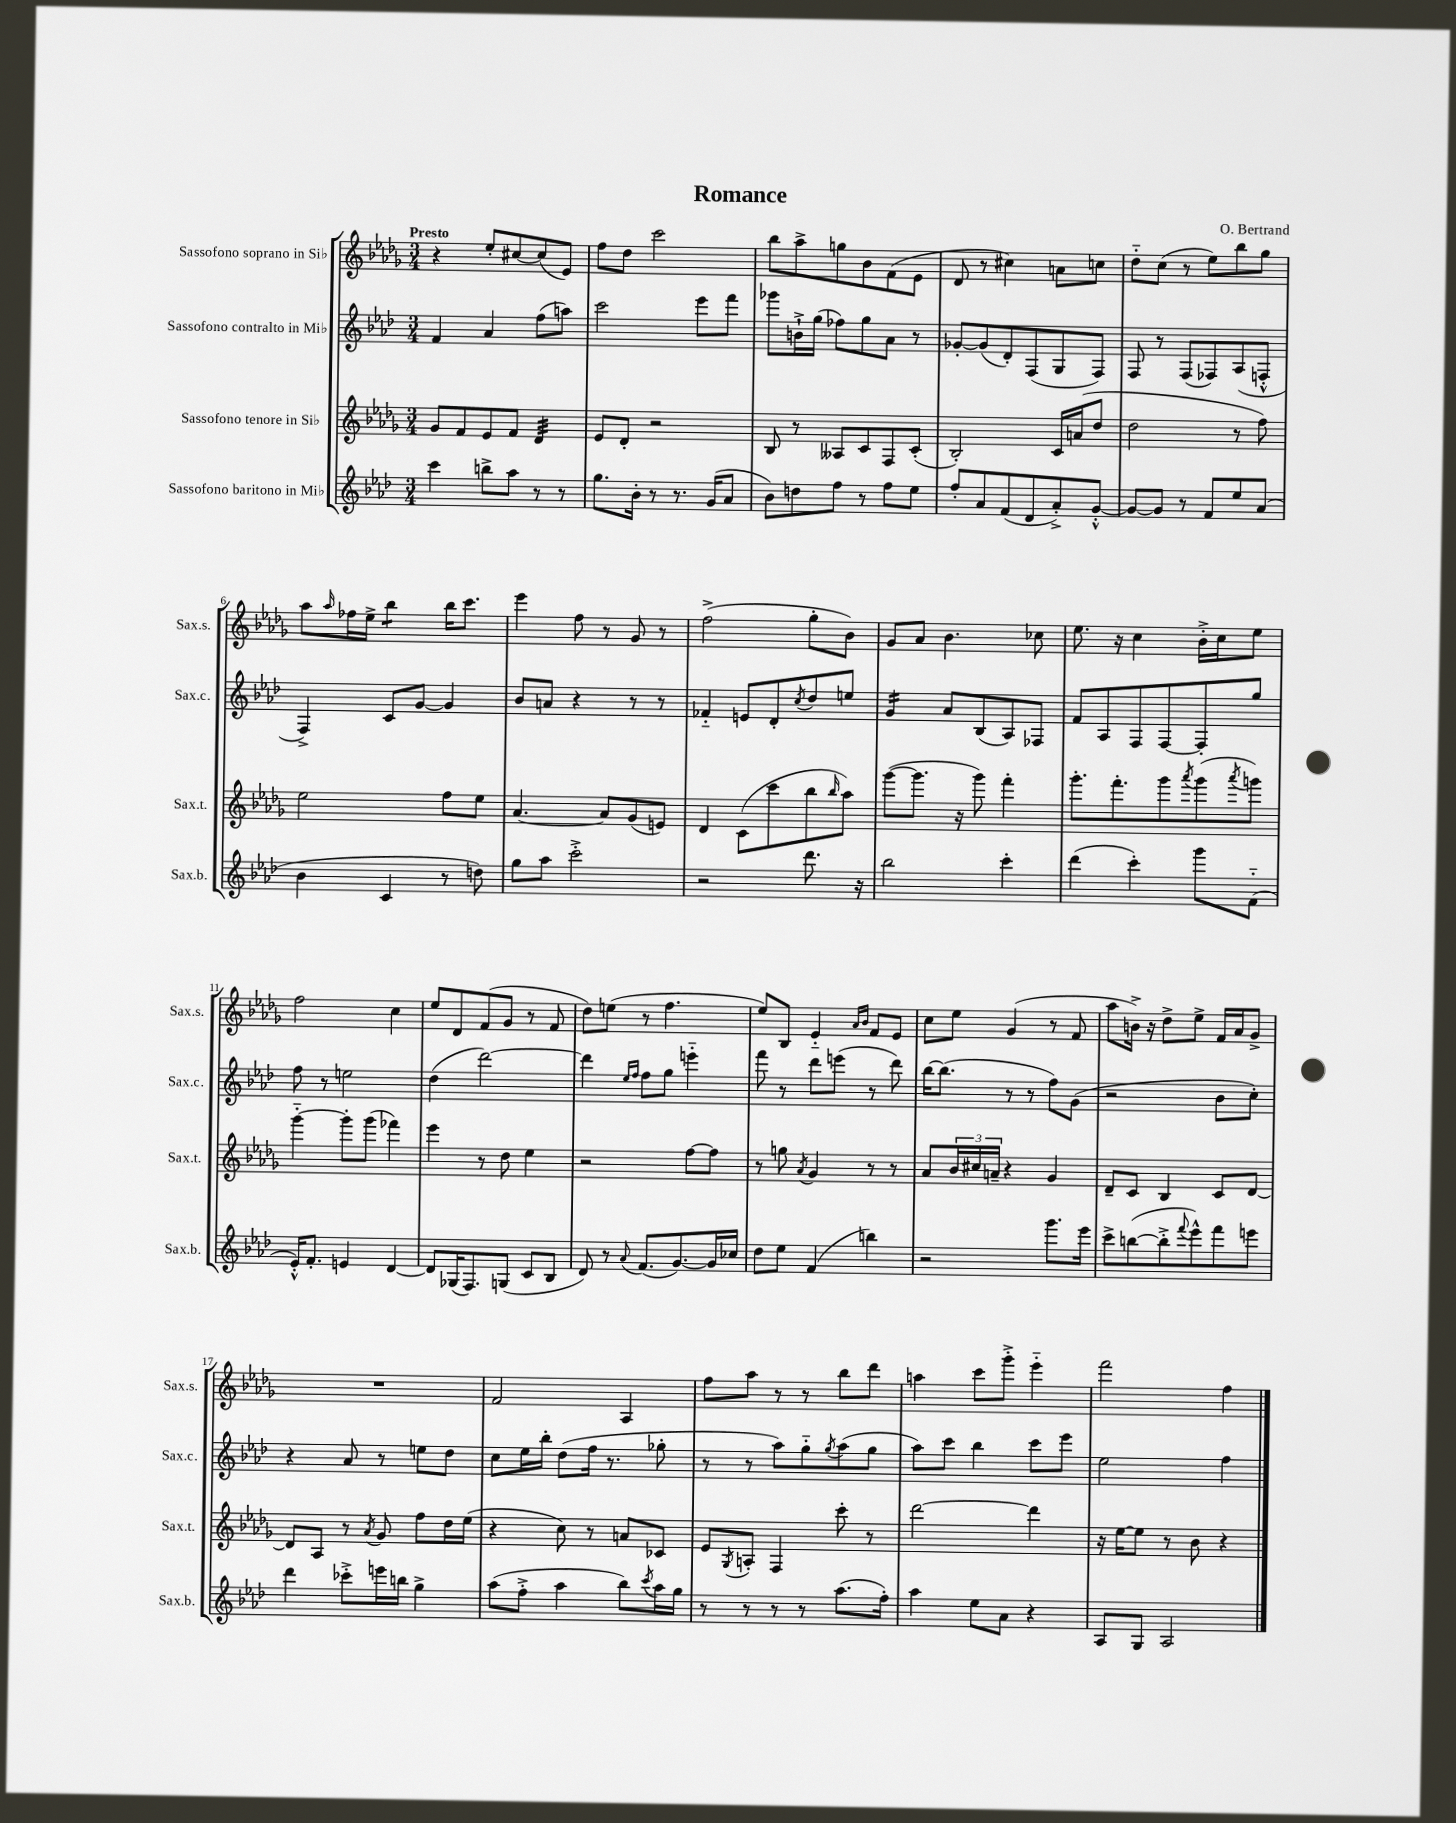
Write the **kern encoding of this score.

**kern	**kern	**kern	**kern
*staff4	*staff3	*staff2	*staff1
*clefG2	*clefG2	*clefG2	*clefG2
*k[b-e-a-d-]	*k[b-e-a-d-g-]	*k[b-e-a-d-]	*k[b-e-a-d-g-]
*M3/4	*M3/4	*M3/4	*M3/4
4ccc	8g-	4f	4r
.	8f	.	.
8bb^	8e-	4a-	8ee-'
8aa-	8f	.	[8cc#
8r	4d-	(8ff	(8cc#]
8r	.	8aa)	8e-)
=	=	=	=
8.gg	8e-	2ccc	8ff
.	8d-'	.	8dd-
16b-'	.	.	.
8r	2r	.	2ccc
8.r	.	.	.
.	.	8eee-	.
(16g	.	.	.
8a-	.	8fff	.
=	=	=	=
8b-)	8B-	8ggg-	8bb-
8dd	8r	16b`^	8aa-^
.	.	(16gg	.
8ff	8A--	8ff-)	8gg
8r	8c	8gg	8b-
8ff	8F	8a-	(8f
8ee-	(8c'	8r	8e-
=	=	=	=
8ff'	2B-')	[8g-'	8d-
8a-	.	(8g-]	8r
(8f	.	8d-')	4cc#)
8d-	.	(8F	.
8a-'^)	16c	8G	8a
.	(16a	.	.
[8g'^^	8dd-	8F)	8cc
=	=	=	=
8g_	2dd-	8F	8dd-'~
8g]	.	8r	(8cc
8r	.	(8F	8r
8f	.	8F-)	8ee-)
8ee-	8r	(8A-	8bb-
(8a-	8ff)	8F'^^	8gg-
=	=	=	=
4b-	2ee-	4F^)	8aa-
.	.	.	16qqaa-
.	.	.	16ff-
.	.	.	16ee-^
4c	.	8c	4bb-
.	.	[8g	.
8r	8ff	4g]	16bb-
.	.	.	8.ccc
8dd)	8ee-	.	.
=	=	=	=
8gg	[4.a-	8b-	4eee-
8aa-	.	8a	.
2ccc'^	.	4r	8ff
.	8a-]	.	8r
.	(8g-	8r	8g-
.	8e)	8r	8r
=	=	=	=
2r	4d-	4f-'~	(2ff^
.	(8c	8e	.
.	8ccc	8d-'	.
.	.	8qcc	.
8.ddd-	8bb-	8dd-	8gg-'
.	16qqbb-	.	.
.	8aa-)	8ee	8b-)
16r	.	.	.
=	=	=	=
2bb-	([8ggg-	4g	8g-
.	8.ggg-]	.	8a-
.	.	8a-	4.b-
.	16r	.	.
.	8ggg-)	(8B-	.
4ccc'	4fff'	8A-)	.
.	.	8F-	8cc-
=	=	=	=
(4ddd-	8.ggg-'	8f	8.ee-
.	.	8A-	.
.	8.fff'	.	16r
4ccc')	.	8F	4cc
.	8ggg-	[8F	.
.	8qaaa-	.	.
8ggg	(8ggg-	8F']	16b-'^
.	.	.	16cc
.	8qaaa-	.	.
(8f'~	8ggg)	8gg	8ee-
=	=	=	=
16e-'^^)	[4ggg-'~	8ff	2ff
8.f'	.	.	.
.	.	8r	.
4e	8ggg-']	2ee	.
.	(8ggg-	.	.
[4d-	4fff-)	.	4cc
=	=	=	=
8d-]	4eee-	(4dd-	8ee-
(16G-	.	.	8d-
8.F)	.	.	.
.	8r	[2ddd-)	(8f
(8G	8dd-	.	8g-
8c	4ee-	.	8r
8B-	.	.	8f
=	=	=	=
8d-)	2r	4ddd-]	8dd-)
8r	.	.	(8ee
.	.	16qqee-	.
8qqa-	.	16qqff	.
(8.f	.	8ff	8r
.	.	8gg	4.ff
[8.g)	.	.	.
.	[8ff	4eee'~	.
16g]	8ff]	.	.
16cc-	.	.	.
=	=	=	=
8dd-	8r	8fff	8ee-)
8ee-	8gg	8r	8B-
.	8qa-	.	.
(4f	4g-	8ddd-	4e-'~
.	.	(8eee	.
.	.	.	16qqa-
.	.	.	16qqb-
4bb)	8r	8r	8f
.	8r	8ddd-)	8e-
=	=	=	=
2r	8a-	[16bb-	8cc
.	.	(8.bb-]	.
.	24b-	.	8ee-
.	24cc#	.	.
.	24a~	.	.
.	4r	8r	(4g-
.	.	8r	.
8.ggg	4g-	8ff)	8r
.	.	(8g	8f
16eee-	.	.	.
=	=	=	=
8ccc^	8d-~	2r	8aa-
([8bb	8c	.	16b^)
.	.	.	16r
8bb'^]	4B-	.	8dd-^
8qqfff	.	.	.
8eee-^^)	.	.	8ee-^
8fff	8c	8b-	16f
.	.	.	16a-
8eee	[8d-	8cc')	8g-^
=	=	=	=
4ddd-	8d-]	4r	2.r
.	8A-	.	.
8ccc-'^	8r	8a-	.
.	8qa-	.	.
16eee	8g-	8r	.
16bb	.	.	.
4gg^	8ff	8ee	.
.	16dd-	8dd-	.
.	(16ee-	.	.
=	=	=	=
(8aa-	4r	8cc	2f
8ff'^	.	16ee-	.
.	.	16bb-'	.
4aa-	8cc)	(8dd-	.
.	8r	16ff	.
.	.	8.r	.
8bb-)	8a	.	4A-
8qccc	.	.	.
16aa-	8c-	8gg-'	.
16gg	.	.	.
=	=	=	=
8r	8e-	8r	8ff
.	8qG-	.	.
8r	8A'	8r	8aa-
8r	4F	8aa-)	8r
8r	.	8gg'~	8r
.	.	8qgg	.
(8.aa-	8ccc'	(8aa-	8bb-
.	8r	8gg	8ddd-
16ff')	.	.	.
=	=	=	=
4aa-	[2ddd-	8aa-)	4aa
.	.	8ccc	.
8ee-	.	4bb-	8ccc
8a-	.	.	8ggg-'^
4r	4ddd-]	8ccc	4eee-'~
.	.	8eee-	.
=	=	=	=
8A-	16r	2ee-	2fff
.	[16ee-	.	.
8G	8ee-]	.	.
2A-	8r	.	.
.	8b-	.	.
.	4r	4ff	4ff
==	==	==	==
*-	*-	*-	*-
